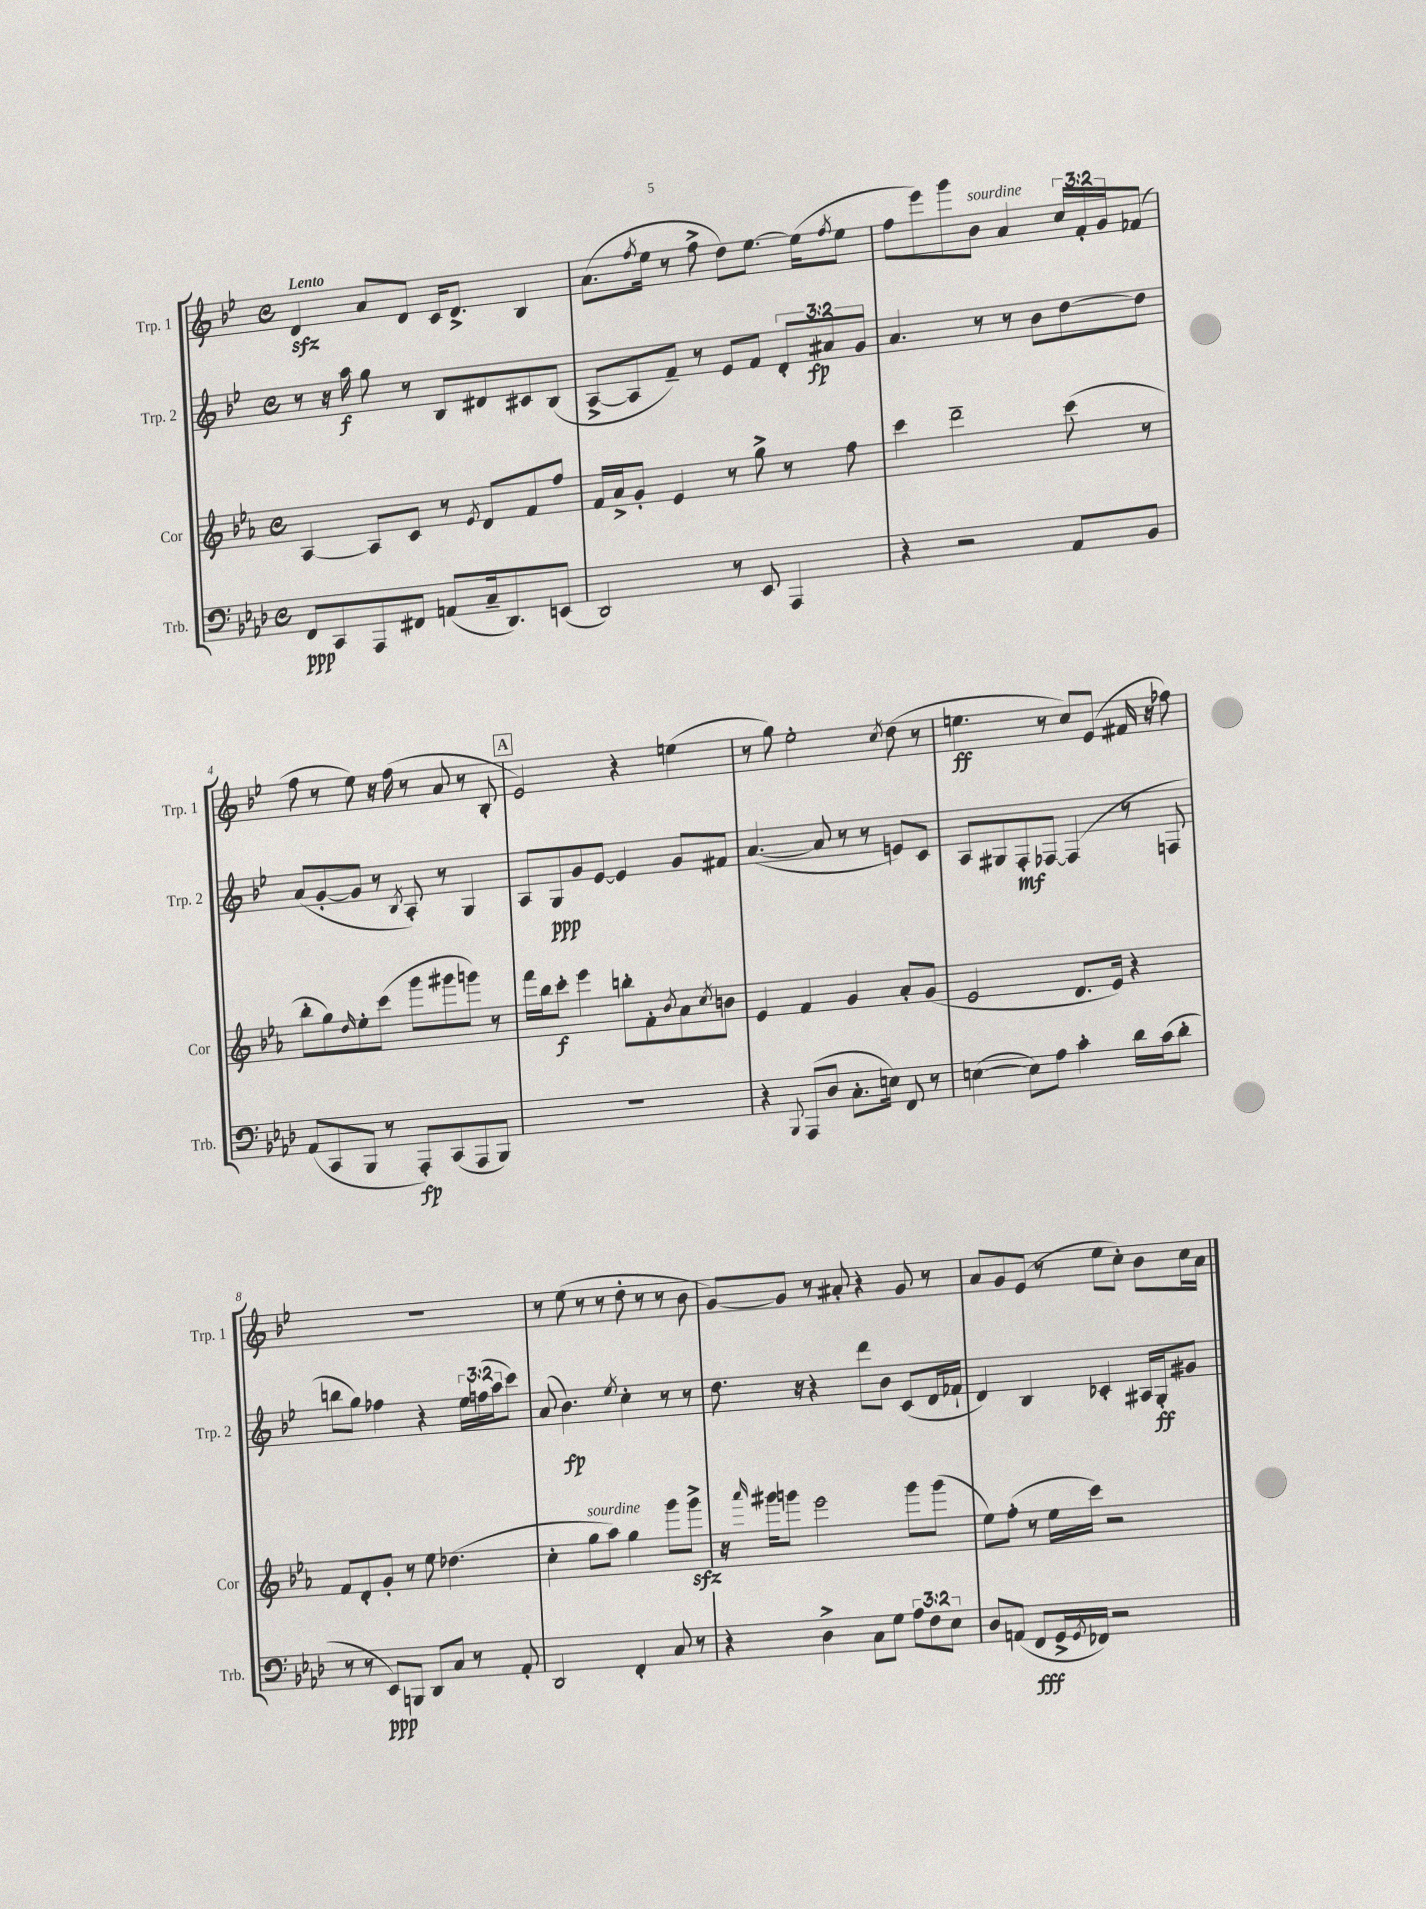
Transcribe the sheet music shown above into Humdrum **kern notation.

**kern	**dynam	**kern	**dynam	**kern	**dynam	**kern	**dynam
*part4	*part4	*part3	*part3	*part2	*part2	*part1	*part1
*staff4	*staff4	*staff3	*staff3	*staff2	*staff2	*staff1	*staff1
*I"Trb.	*	*I"Cor	*	*I"Trp. 2	*	*I"Trp. 1	*
*I'Trb.	*	*I'Cor	*	*I'Trp. 2	*	*I'Trp. 1	*
*clefF4	*	*clefG2	*	*clefG2	*	*clefG2	*
*k[b-e-a-d-]	*	*k[b-e-a-]	*	*k[b-e-]	*	*k[b-e-]	*
*M4/4	*	*M4/4	*	*M4/4	*	*M4/4	*
*met(c)	*	*met(c)	*	*met(c)	*	*met(c)	*
=1	=1	=1	=1	=1	=1	=1	=1
!	!	!	!	!	!	!LO:TX:a:B:t=Lento	!
8FF/L	ppp	[4A-/	.	8r	.	4dzz/	.
8CC/	.	.	.	16r	.	.	.
.	.	.	.	16aa\	f	.	.
8AAA-/	.	8A-/L]	.	8gg\	.	8a/L	.
8FF#X/J	.	8c/J	.	8r	.	8d/J	.
(8AAn/L	.	8r	.	8B-/L	.	16c/KL	.
.	.	.	.	.	.	8.d^/J	.
.	.	8qe-/	.	.	.	.	.
16C~/k	.	8d/L	.	8d#X/	.	.	.
8.DD-/)	.	.	.	.	.	.	.
.	.	8f/	.	8c#X/	.	4B-/	.
(8EEn/J	.	8ff/J	.	(8B-/J	.	.	.
=2	=2	=2	=2	=2	=2	=2	=2
2DD-/)	.	16f/LL	.	[8A^/L	.	(8.a\L	.
.	.	16a-^/J	.	.	.	.	.
.	.	8g'/J	.	8A/]	.	.	.
.	.	.	.	.	.	8qff/	.
.	.	.	.	.	.	16ee-\Jk	.
.	.	4e-/	.	8f~/J)	.	8r	.
.	.	.	.	8r	.	8ff^\	.
8r	.	8r	.	8e-/L	.	8dd\L)	.
8EE-/	.	8gg^\	.	8f/J	.	[8.ee-\J	.
4AAA-/	.	8r	.	12d'/L	.	.	.
.	.	.	.	.	.	(16ee-\KL]	.
.	.	.	.	12a#X/	fp	.	.
.	.	.	.	.	.	8qff/	.
.	.	8ff\	.	.	.	8ee-\J	.
.	.	.	.	12g/J	.	.	.
=3	=3	=3	=3	=3	=3	=3	=3
4r	.	4ccc\	.	4.a/	.	8ff\L	.
.	.	.	.	.	.	8eee-\)	.
2r	.	2ddd~\	.	.	.	8ggg\	.
!	!	!	!	!	!	!LO:TX:a:i:t=sourdine	!
.	.	.	.	8r	.	8b-\J	.
.	.	.	.	8r	.	4a/	.
.	.	.	.	8b-\L	.	.	.
8AA-/L	.	(8ccc\	.	[8dd\	.	24cc/LL	.
.	.	.	.	.	.	24f'/	.
.	.	.	.	.	.	24g/J	.
8BB-/J	.	8r	.	8dd\J]	.	(8f-X/J	.
!!LO:LB:g=z
=4	=4	=4	=4	=4	=4	=4	=4
(8AA-/L	.	8bb-'\L	.	(8a/L	.	8ff\	.
8CC/	.	8gg\)	.	[8g'/	.	8r	.
.	.	16qqdd/	.	.	.	.	.
8BBB-/J	.	8ee-'\	.	8g/J]	.	8ee-\)	.
8r	.	(8ccc\J	.	8r	.	16r	.
.	.	.	.	.	.	(16ff\	.
.	.	.	.	8qB-/	.	.	.
8AAA-'/L)	fp	8ggg\L	.	8A'/)	.	8r	.
(8CC/	.	8ggg#X\	.	8r	.	8a/	.
8AAA-/	.	8gggn\J)	.	4G/	.	8r	.
8BBB-/J)	.	8r	.	.	.	8B-'/	.
!!LO:REH:place=s1:t=A
=5	=5	=5	=5	=5	=5	=5	=5
1r	.	16fff\LL	.	8A/L	.	2e-/)	.
.	.	16bb-\J	.	.	.	.	.
.	.	8ccc'\J	f	8G/	ppp	.	.
.	.	4eee-\	.	8g/	.	.	.
.	.	.	.	[8e-/J	.	.	.
.	.	8bbn'\L	.	4e-/]	.	4r	.
.	.	8f'\	.	.	.	.	.
.	.	8qb-/	.	.	.	.	.
.	.	8a-\	.	8g/L	.	(4een\	.
.	.	8qcc/	.	.	.	.	.
.	.	8bn\J	.	8f#X/J	.	.	.
=6	=6	=6	=6	=6	=6	=6	=6
4r	.	4e-/	.	([4.a/	.	8r	.
.	.	.	.	.	.	8gg\)	.
8qqBBB-/	.	.	.	.	.	.	.
(8AAA-/L	.	4f/	.	.	.	2ee-'\	.
8D-/J	.	.	.	8a/]	.	.	.
8.C'\L	.	4g/	.	8r	.	.	.
.	.	.	.	8r	.	.	.
16En\Jk)	.	.	.	.	.	.	.
.	.	.	.	.	.	8qcc/	.
8FF/	.	8a-'/L	.	8en/L)	.	(8dd\	.
8r	.	(8g/J	.	8c/J	.	8r	.
=7	=7	=7	=7	=7	=7	=7	=7
([4En\	.	2e-/	.	8A/L	.	4.een\	ff
.	.	.	.	8G#X/	.	.	.
8E\L])	.	.	.	8F'/	mf	.	.
8A-\J	.	.	.	[8F-X/J	.	8r	.
4c'\	.	8.d/L	.	(4F-/]	.	8cc/L)	.
.	.	.	.	.	.	(8e-/J	.
.	.	16e-/Jk)	.	.	.	.	.
16d-\LL	.	4r	.	8r	.	16f#X/	.
(16c\J	.	.	.	.	.	16r	.
8d-'\J	.	.	.	8Fn/	.	8ff-X\)	.
!!LO:LB:g=z
=8	=8	=8	=8	=8	=8	=8	=8
8r	.	8f/L	.	8bbn\L	.	1r	.
8r	.	8d'/	.	8gg\J)	.	.	.
8EE-/L)	ppp	8g'/J	.	4ff-X\	.	.	.
8BBBn/J	.	8r	.	.	.	.	.
8DD-/L	.	8ee-\	.	4r	.	.	.
8C/J	.	(4.dd-X\	.	.	.	.	.
8r	.	.	.	24ee-\LL	.	.	.
.	.	.	.	(24ffn\	.	.	.
.	.	.	.	24aa\J	.	.	.
8AA-'/	.	.	.	8ccc\J)	.	.	.
=9	=9	=9	=9	=9	=9	=9	=9
2DD-/	.	4cc'\	.	(8a/	.	8r	.
.	.	.	.	4.b-\)	fp	(8ee-\	.
!	!	!LO:TX:a:i:t=sourdine	!	!	!	!	!
.	.	8gg\L	.	.	.	8r	.
.	.	8aa-\J)	.	.	.	8r	.
.	.	.	.	8qee-/	.	.	.
4FF'/	.	4gg\	.	4cc'\	.	8dd'\	.
.	.	.	.	.	.	8r	.
8C/	.	8ggg\L	.	8r	.	8r	.
8r	.	8gggzz^\J	.	8r	.	8b-\	.
=10	=10	=10	=10	=10	=10	=10	=10
4r	.	16r	.	8.dd\	.	[8g/L)	.
.	.	16qqaaa-/	.	.	.	.	.
.	.	16ggg#X\KL	.	.	.	.	.
.	.	8gggn\J	.	.	.	8g/J]	.
.	.	.	.	16r	.	.	.
4D-^\	.	2eee-\	.	4r	.	8r	.
.	.	.	.	.	.	8a#X'/	.
8C\L	.	.	.	8ddd\L	.	4r	.
8G\J	.	.	.	8b-\J	.	.	.
12A-\L	.	8ggg\L	.	(8c/L	.	8g/	.
12F\	.	.	.	.	.	.	.
.	.	(8ggg\J	.	16d/L	.	8r	.
12E-\J	.	.	.	.	.	.	.
.	.	.	.	16f-X`/JJ	.	.	.
=11	=11	=11	=11	=11	=11	=11	=11
8D-/L	.	8ee-\L)	.	4d/)	.	8a/L	.
(8AAn/J	.	(8ff'\J	.	.	.	8g/	.
8FF/L	fff	8r	.	4B-/	.	(8e-/J	.
16GG^/L	.	16ee-\LL	.	.	.	8r	.
8qGG/	.	.	.	.	.	.	.
16FF-X/JJ)	.	16ccc\JJ)	.	.	.	.	.
2r	.	2r	.	4c-X'/	.	8ee-\L	.
.	.	.	.	.	.	8cc'\J)	.
.	.	.	.	16A#X/LL	.	8b-\L	.
.	.	.	.	16G'/J	ff	.	.
.	.	.	.	8g#X/J	.	16cc\L	.
.	.	.	.	.	.	16a\JJ	.
==	==	==	==	==	==	==	==
*-	*-	*-	*-	*-	*-	*-	*-
